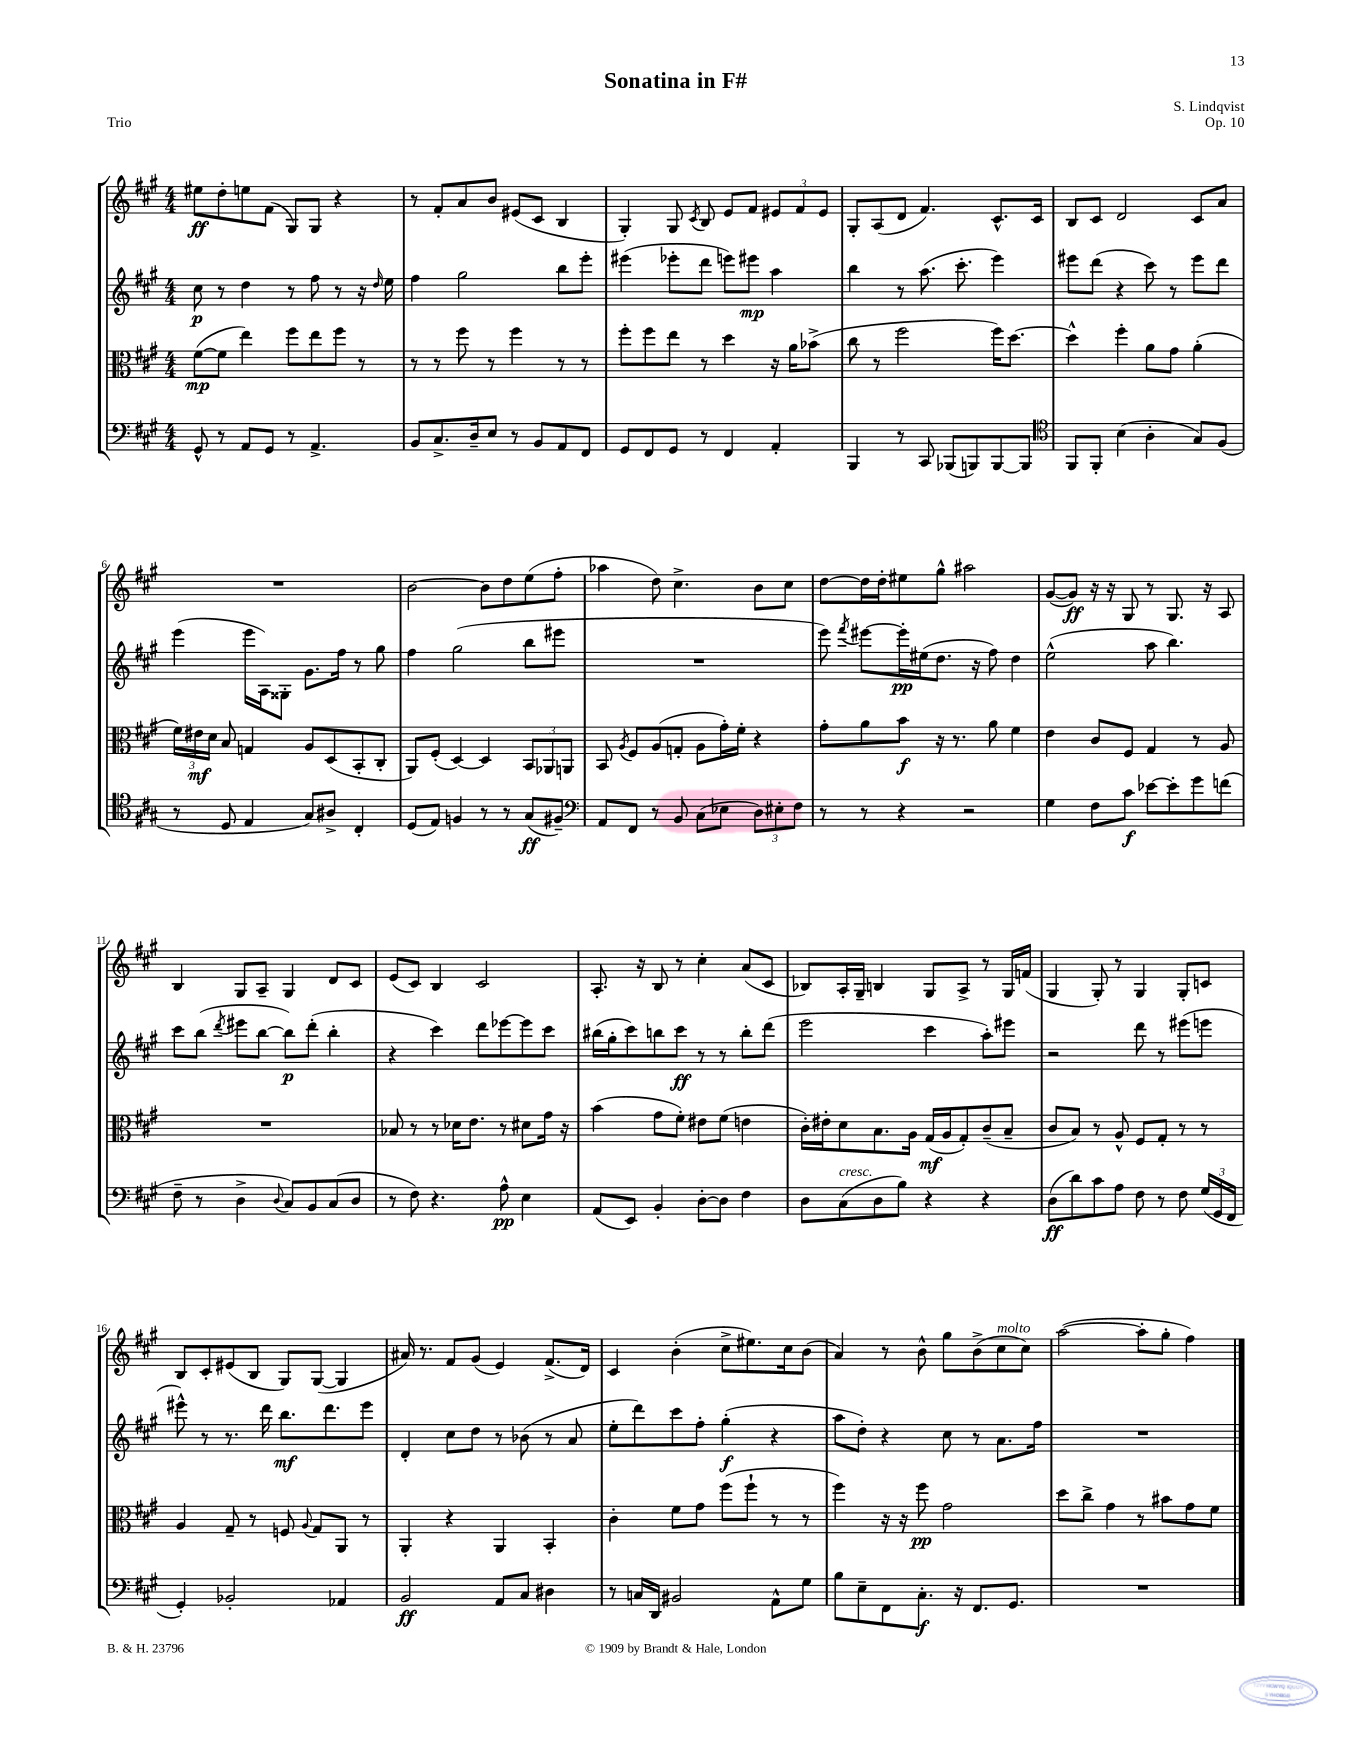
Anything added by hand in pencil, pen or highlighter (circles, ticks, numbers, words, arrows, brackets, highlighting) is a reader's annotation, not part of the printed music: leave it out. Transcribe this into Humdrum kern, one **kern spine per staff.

**kern	**kern	**kern	**kern
*staff4	*staff3	*staff2	*staff1
*clefF4	*clefC3	*clefG2	*clefG2
*k[f#c#g#]	*k[f#c#g#]	*k[f#c#g#]	*k[f#c#g#]
*M4/4	*M4/4	*M4/4	*M4/4
8GG#^^/	([8f#\L	8cc#\	8ee#\L
8r	8f#\]J	8r	8dd'\
8AA/L	4ee\)	4dd\	8ee\
8GG#/J	.	.	(8f#\J
8r	8ff#\L	8r	8G#/L)
4.AA^/	8ee\	8ff#\	8G#/J
.	8ff#\J	8r	4r
.	8r	16r	.
.	.	16qqdd/	.
.	.	16ee\	.
=	=	=	=
8BB/L	8r	4ff#\	8r
8.C#^/	8r	.	8f#'/L
.	8ff#\	2gg#\	8a/
16D~/k	.	.	.
8E/J	8r	.	8b/J
8r	4ff#\	.	(8e#/L
8BB/L	.	.	8c#/J
8AA/	8r	8bb\L	4B/
8FF#/J	8r	8eee'\J	.
=	=	=	=
8GG#/L	8ff#'\L	(4eee#\	4G#'/)
8FF#/	8ff#\	.	.
8GG#/J	8ee\J	8eee-'\L	8G#/
.	.	.	8qc#/
8r	8r	8ddd\J	8B/
4FF#/	4dd\	8eee\L)	8e/L
.	.	8eee#\J	8f#/J
4AA'/	16r	4aa\	12e#/L
.	16a\LK	.	.
.	.	.	12f#/
.	(8b-^\J	.	.
.	.	.	12e#/J
=	=	=	=
4BBB/	8cc#\	4bb\	8G#'/L
.	8r	.	(8A/
8r	2ff#\	8r	8d/J
8CC#/	.	(8.aa\	4.f#/)
(8BBB-/L	.	.	.
.	.	8.ccc#'\	.
8BBB/)	.	.	.
[8BBB/	16ff#\LK)	4eee\)	8.c#^^/L
.	[8.dd\J	.	.
8BBB/]J	.	.	.
.	.	.	16c#/Jk
=	=	=	=
*clefC4	*	*	*
8FF#/L	4dd^^\]	8eee#\L	8B/L
8FF#'/J	.	(8ddd\J	8c#/J
(4B\	4ff#'\	4r	2d/
4A'\	8a\L	8ccc#\)	.
.	8g#\J	8r	.
8G#/L)	(4a'\	8eee#\L	8c#/L
(8F#/J	.	8ddd\J	8a/J
=	=	=	=
8r	24f#\LL)	(4eee\	1r
.	24e#\	.	.
.	24d\JJ	.	.
8D/	8B/	.	.
4E/	4G/	16eee\LL	.
.	.	16A\J)	.
.	.	8G##'\J	.
8G#/L)	8A/L	8.g#\L	.
8A#^/J	(8D/	.	.
.	.	16ff#\Jk	.
4C#'/	8BB'/	8r	.
.	8C#'/J	8gg#\	.
=	=	=	=
(8D/L	8AA/L)	4ff#\	[2b\
8E/J)	(8F#'/J	.	.
4F/	[4D/)	(2gg#\	.
8r	4D/]	.	8b\]L
8r	.	.	8dd\
(8G#/L	12BB/L	8bb\L	(8ee\
.	12AA-/	.	.
8F#~/J)	.	8eee#\J	8ff#'\J
.	12AA/J	.	.
=	=	=	=
*clefF4	*	*	*
8AA/L	8BB/	1r	4aa-\
.	8qA/	.	.
8FF#/J	8F#/L	.	.
8r	(8A/	.	8dd\)
8BB/	8G'/J	.	4.cc#^\
(8C#\L	8A\L	.	.
8E-\J	16g#'\L)	.	.
.	16f#'\JJ	.	.
12D\L)	4r	.	8b\L
12E#'\	.	.	.
.	.	.	8cc#\J
12F#\J	.	.	.
=	=	=	=
8r	8g#'\L	8eee\)	[8dd\L
.	.	8qfff#/	.
8r	8a\	[8eee#\L	16dd\]L
.	.	.	16dd'\J
4r	8b\J	16eee#'\]L	8ee#\
.	.	(16ee#\J	.
.	16r	8.dd\J	8gg#^^\J
.	8.r	.	.
2r	.	.	2aa#\
.	.	16r	.
.	8a\	8ff#\)	.
.	4f#\	4dd\	.
=	=	=	=
4G#\	4e\	(2ee^^\	([8g#/L
.	.	.	8g#/]J)
8F#\L	8c#/L	.	16r
.	.	.	16r
8c#\J	8F#/J	.	8G#/
[8e-\L	4G#/	8aa\	8r
8e-'\]	.	4.bb\)	8.G#/
8g#\	8r	.	.
.	.	.	16r
(8f\J	8A/	.	8A/
=	=	=	=
8F#~\	1r	8ccc#\L	4B/
8r	.	(8bb\J	.
.	.	8qddd/	.
4D^\	.	8eee#\L	8G#/L
.	.	[8bb\J	8A~/J
8qqD/	.	.	.
8C#/L)	.	8bb\]L)	4G#/
8BB/	.	(8ddd'\J	.
(8C#/	.	4bb'\	8d/L
8D/J	.	.	8c#/J
=	=	=	=
8r	8B-/	4r	(8e/L
8F#\)	8r	.	8c#/J)
4.r	8r	4ccc#\)	4B/
.	16d-\LK	.	.
.	8.e\J	.	.
.	.	8ddd\L	2c#/
8A^^\	8r	[8eee-\	.
4E\	8d#\L	8eee-\]	.
.	16g#\Jk	8ccc#\J	.
.	16r	.	.
=	=	=	=
(8AA/L	(4b\	(16bb#\LL	8.A'/
.	.	16gg#'\J	.
8EE/J)	.	8ccc#\)	.
.	.	.	16r
4BB'/	8g#\L	8bb\	8B/
.	8f#'\J)	8ccc#\J	8r
[8D'\L	8e#\L	8r	4cc#'\
8D\]J	(8f#\J	8r	.
4F#\	4e\	8bb'\L	(8a/L
.	.	(8ddd\J	8c#/J
=	=	=	=
8D\L	16c#'\LL)	2eee\	8B-/L)
.	16e#'\J	.	.
(8C#\	8d\	.	16A'/L
.	.	.	16G#~/JJ
8D\	8.B\	.	4B/
8B\J)	.	.	.
.	16A\Jk	.	.
4r	(16G#/LL	4ccc#\	8G#/L
.	16A/J	.	.
.	8G#'/)	.	8A^/J
4r	(8c#~/	8aa'\L)	8r
.	8B~/J	8eee#\J	16G#/LL
.	.	.	(16f/JJ
=	=	=	=
(8D\L	8c#/L	2r	4G#/
8d\)	8B/J)	.	.
8c#\	8r	.	8G#'/)
8A\J	8A^^/	.	8r
8F#\	8F#/L	8ddd\	4G#/
8r	8G#'/J	8r	.
8F#\	8r	(8eee#\L	8G#'/L
(24G#/LL	8r	8eee\J	8c/J
24GG#/	.	.	.
24FF#/JJ	.	.	.
=	=	=	=
4GG#'/)	4A/	8eee#^^\)	8B/L
.	.	8r	8c#'/
2BB-'/	8G#~/	8.r	(8e#/
.	8r	.	8B/J
.	.	16ddd\	.
.	8F/	8.bb\L	8G#/L)
.	8qqA/	.	.
.	8G#/L	.	([8G#/J
.	.	8.ddd\	.
4AA-/	8AA/J	.	4G#/]
.	8r	8eee#\J	.
=	=	=	=
2BB/	4AA'/	4d'/	16a#/)
.	.	.	8.r
.	4r	8cc#\L	8f#/L
.	.	8dd\J	(8g#/J
8AA/L	4AA/	8r	4e/)
8C#/J	.	(8b-\	.
4D#\	4BB'/	8r	(8.f#^/L
.	.	8a/	.
.	.	.	16d/Jk)
=	=	=	=
8r	4c#'\	8ee'\L	4c#/
16C/LL	.	8ddd\)	.
16DD/JJ	.	.	.
2BB#/	8f#\L	8ccc#\	(4b'\
.	8g#\J	8ff#'\J	.
.	(8ff#\L	(4gg#'\	8cc#^\L
.	8ff#`\J	.	8.ee#\)
8AA^^\L	8r	4r	.
.	.	.	16cc#\k
8G#\J	8r	.	(8b\J
=	=	=	=
8B\L	4ff#\)	8aa\L	4a/)
8E~\	.	8dd'\J)	.
8FF#\	16r	4r	8r
.	16r	.	.
8.C#'\J	8ff#\	.	8b^^\
.	2g#\	8cc#\	8gg#\L
16r	.	.	.
8.FF#/L	.	8r	(8b^\
.	.	8.a\L	8cc#\
8.GG#/J	.	.	.
.	.	.	8cc#\J)
.	.	16ff#\Jk	.
=	=	=	=
1r	8dd\L	1r	([2aa\
.	8cc#^\J	.	.
.	4g#\	.	.
.	8r	.	8aa'\]L
.	8b#\L	.	8gg#'\J
.	8g#\	.	4ff#\)
.	8f#\J	.	.
==	==	==	==
*-	*-	*-	*-
